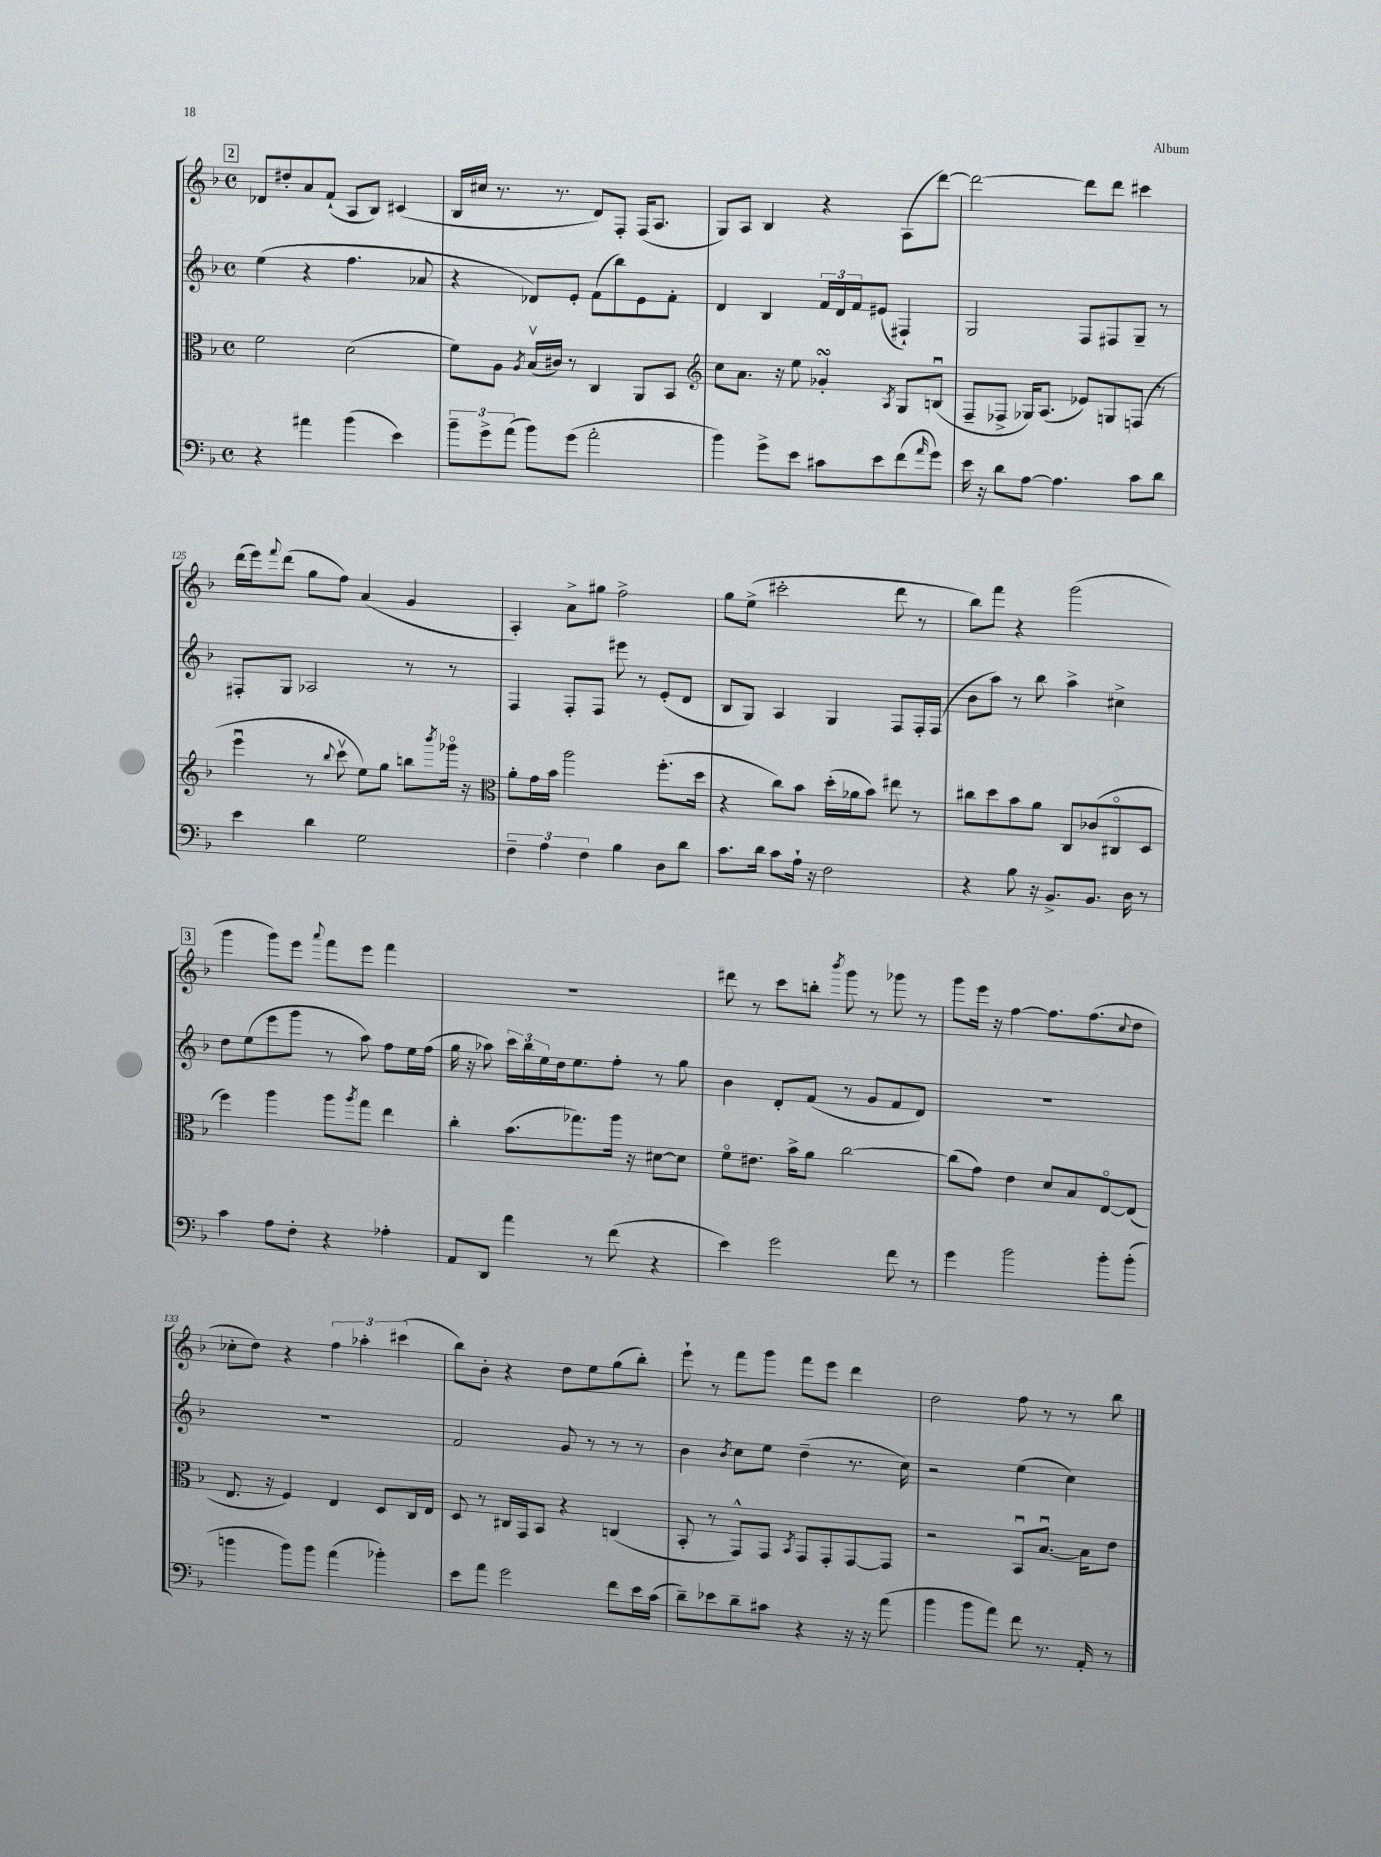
<<
\new StaffGroup <<
\new Staff = "s0" {
    \clef treble \key f \major \defaultTimeSignature \time 4/4
    \mark \markup { \box "2" } des'8 dis''8-. a'8 f'8-!( a8 bes8) cis'4( |
    bes16 cis''16 r8. r8. d'8) f8-. f16( a8. |
    g8) a8 bes4 r4 a8( d'''8~) |
    d'''2~ d'''8 d'''8 cis'''4 |
    d'''16( e'''16) \appoggiatura { f'''8 } d'''8( g''8 f''8) a'4( g'4 |
    a4-.) a'8-> gis''8 f''2-> |
    g''8 e''8->( cis'''2-. d'''8 r8 |
    bes''8) f'''8 r4 g'''2( |
    \mark \markup { \box "3" } g'''4 g'''8) e'''8 \appoggiatura { a'''8 } f'''8 e'''8 f'''4 |
    R1 |
    dis'''8 r8 c'''8 b''8-. \acciaccatura { bes'''8 } g'''8 r8 ges'''8 r8 |
    g'''8 e'''16 r16 f''4~ f''8. f''8.( \appoggiatura { c''8 } d''8 |
    ces''8-. d''8) r4 \tuplet 3/2 { f''4 aes''4-. cis'''4( } |
    bes''8) bes'8-. r4 d''8 e''8 g''8( bes''8-.) |
    e'''8-! r8 f'''8 g'''8 f'''8 e'''8 d'''4 |
    d''2 f''8 r8 r8 bes''8 \bar "|." |
}
\new Staff = "s1" {
    \clef treble \key f \major \defaultTimeSignature \time 4/4
    \mark \markup { \box "2" } e''4( r4 f''4. aes'8 |
    r4 des'8) e'8-. f'8( bes''8) e'8 f'8-. |
    d'4 bes4 \tuplet 3/2 { f'16 d'16 f'16 } eis'8( fis4-!) |
    g2 f8 fis8 g8-- r8 |
    fis8-. g8 aes2 r8 r8 |
    f4 f8-. f8 eis'''8 r8 e'8-.( d'8 |
    bes8 g8) a4 g4 f8 f16-. f16( |
    bes'8 a''8) r8 bes''8 a''4-> cis''4-> |
    \mark \markup { \box "3" } d''8 e''8( e'''8 g'''8 r8 a''8) f''8 e''16 f''16( |
    g''16 r16 aes''8) \tuplet 3/2 { c'''16 bes''16 e''16 } d''16 e''8. f''8-. r8 g''8 |
    bes'4 d'8-. f'8( r8 g'8 f'8 d'8) |
    R1 |
    R1 |
    f'2 g'8 r8 r8 r8 |
    bes'4 \acciaccatura { bes'8 } c''8 e''8 d''4--( r8. c''16) |
    r2 e''4( c''4) \bar "|." |
}
\new Staff = "s2" {
    \clef alto \key f \major \defaultTimeSignature \time 4/4
    \mark \markup { \box "2" } f'2 d'2( |
    f'8) a8 \acciaccatura { a8 } bes16\upbow( cis'16) r8 c4 a,8 bes,8 |
    \clef treble c''8 a'8. r16 e''8 ges'4-.\turn \acciaccatura { a8 } g8 b8\downbow( |
    f8-- fes8-> ges16) a8.( ees'8) g8 f8( r8 |
    e'''4\downbow r8 \appoggiatura { bes''8 } c'''8\upbow e''8) g''8 b''8 \acciaccatura { bes'''8 } ges'''16\flageolet r16 |
    \clef alto a'8-. g'16 bes'16 a''2 f''8.-.( d''16 |
    r4 c''8) bes'8 d''16-.( aes'16 bes'8) eis''8 r8 |
    cis''8 d''8 bes'8 a'8 c8 ces'8( cis8\flageolet d8 |
    \mark \markup { \box "3" } f''4) a''4 a''8 \acciaccatura { a''8 } g''8 e''4 |
    c''4-. bes'8.( ges''8.) a''16 r16 dis'8~ dis'8 |
    f'8\flageolet eis'8. bes'16-> a'8 c''2~ |
    c''8( g'8) e'4 d'8 bes8 e8~\flageolet e8( |
    e8. r16 f4) e4 d8 c16 e16 |
    d8 r8 cis16 g,16 bes,8 r4 c4( |
    bes,8-. r8 g,8-^) g,8 \acciaccatura { bes,8 } g,8 g,8-. g,8~ g,8 |
    r2 bes,8\downbow bes8.~\downbow bes16 e'8 \bar "|." |
}
\new Staff = "s3" {
    \clef bass \key f \major \defaultTimeSignature \time 4/4
    \mark \markup { \box "2" } r4 ais'4 bes'4( e'4) |
    \tuplet 3/2 { bes'8-- g'8-> a'8( } bes'8) g'8( a'2-. |
    bes'4) g'8-> e'8 cis'8 e'8 f'8( \grace { a'16 } g'8) |
    e'16 r16 d'8 a8~ a4. c'8 d'8 |
    e'4 d'4 g2 |
    \tuplet 3/2 { f4-- a4 f4 } bes4 d8 d'8 |
    c'8. d'16 c'8 a16-! r16 f2 |
    r4 bes8 r16 bes,8.-> bes,8. d16 r8 |
    \mark \markup { \box "3" } c'4 a8 f8-. r4 aes4-. |
    a,8 d,8 a'4 r8 f'8( r4 |
    e'4) g'2 f'8 r8 |
    g'4 bes'2 bes'8-. bes'8-.( |
    b'4 b'8) b'8 a'4( bes'4-.) |
    e'8 a'8 g'2 f'8 e'16 c'16( |
    d'8--) ees'8 d'8-- cis'8 r4 r16 r16 a'8( |
    bes'4 bes'8 a'8) f'8 r8. a,16-. r8 \bar "|." |
}
>>
>>
\layout { \context { \Score currentBarNumber = #121 } }
